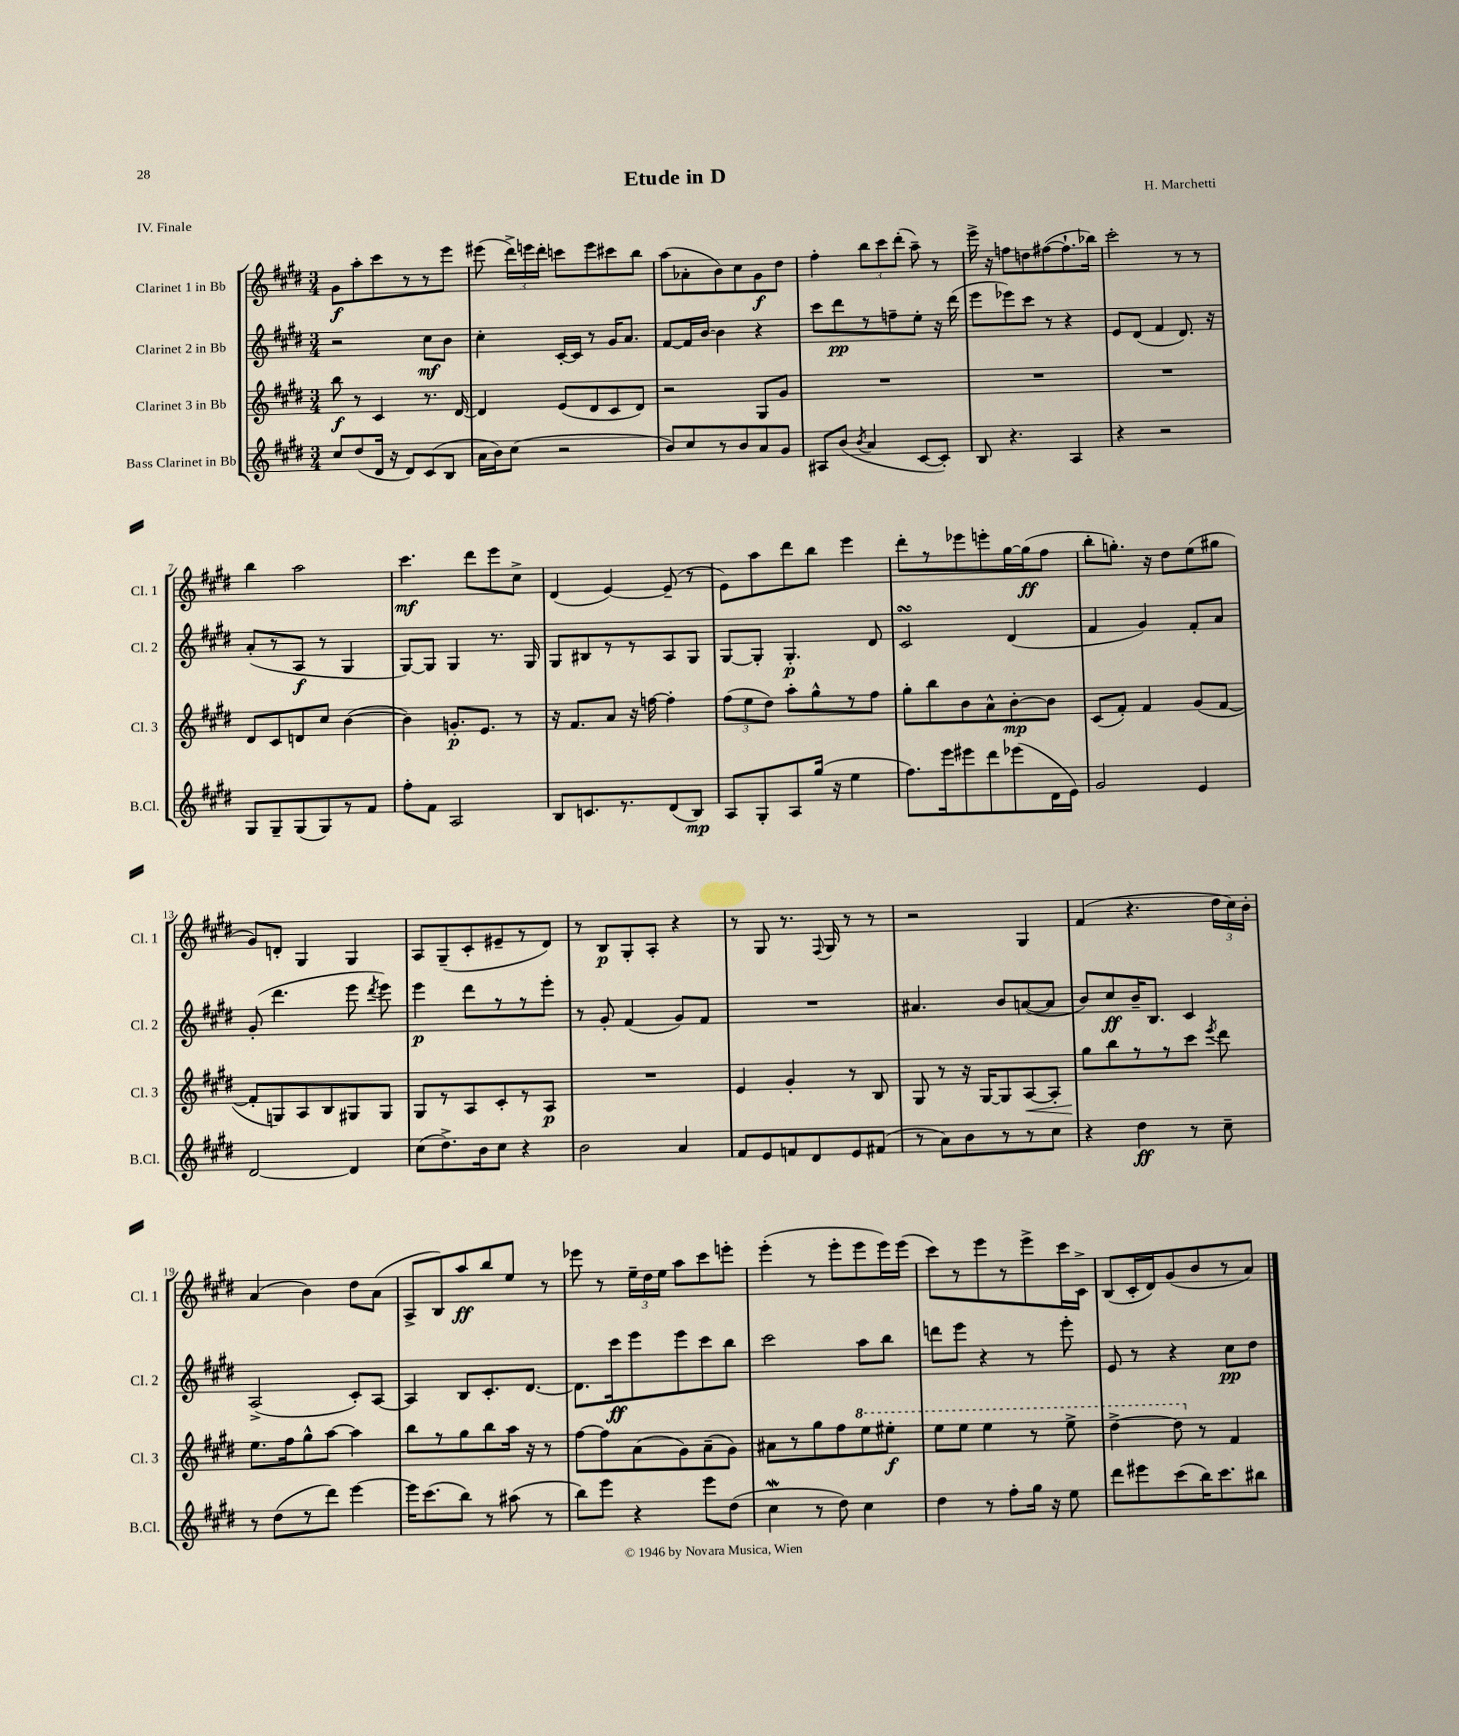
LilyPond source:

\header { title = "Etude in D" composer = "H. Marchetti" piece = "IV. Finale" }
<<
\new StaffGroup <<
\new Staff = "s0" \with { instrumentName = "Clarinet 1 in Bb" shortInstrumentName = "Cl. 1" } {
    \clef treble \key e \major \numericTimeSignature \time 3/4
    \autoBeamOff gis'8[\f a''8-. cis'''8 r8 r8 e'''8] |
    eis'''8( \tuplet 3/2 { dis'''16[->) e'''16 dis'''16]-. } c'''8[ e'''8 cis'''8 b''8] |
    a''8[( aes'8-. b'8) cis''8 gis'8\f dis''8] |
    fis''4-. \tuplet 3/2 { b''8[ cis'''8 dis'''8]-.( } a''8--) r8 |
    e'''16-> r16 f''8[ d''8 fis''8~( fis''8.-! bes''16]) |
    cis'''2-. r8 r8 |
    b''4 a''2 |
    cis'''4.\mf dis'''8[ e'''8 cis''8]-> |
    dis'4( e'4~) e'8--( r8 |
    e'8[) a''8 dis'''8 b''8] e'''4 |
    dis'''8[-. r8 ees'''8 e'''8-. gis''16~ gis''16\ff( fis''8] |
    b''8[-. g''8.]-.) r16 dis''8[ e''8( gis''8] |
    gis'8[) d'8]-. gis4 gis4 |
    a8[ gis8--( cis'8-. eis'8-- r8 dis'8]) |
    r8 b8[\p gis8-. a8]-. r4 |
    r8 gis8 r8. \appoggiatura { fis8 } gis16 r8 r8 |
    r2 gis4 |
    fis'4( r4. \tuplet 3/2 { dis''16[ cis''16) b'16]-. } |
    a'4( b'4) dis''8[ a'8]( |
    a8[-> b8) a''8\ff b''8 e''8] r8 |
    ees'''8 r8 \tuplet 3/2 { e''16[-- dis''16 e''16] } a''8[ cis'''8 e'''8]-. |
    e'''4-.( r8 e'''8[-. e'''8 e'''16) e'''16]( |
    cis'''8[) r8 e'''8 r8 e'''8-> cis'''16 cis'16]-> |
    b8[( cis'16-. dis'16) gis'8( b'8 r8 a'8]) \bar "|." |
}
\new Staff = "s1" \with { instrumentName = "Clarinet 2 in Bb" shortInstrumentName = "Cl. 2" } {
    \clef treble \key e \major \numericTimeSignature \time 3/4
    \autoBeamOff r2 cis''8[\mf b'8] |
    cis''4-. cis'16[~-. cis'16] r8 gis'16[ a'8.] |
    fis'8[~ fis'16 b'16]~ b'4 r4 |
    cis'''8[ dis'''8\pp r8 f''8-- e''8]-. r16 dis'''16( |
    e'''8[ ees'''8) cis'''8] r8 r4 |
    e'8[ dis'8]( fis'4 dis'8.) r16 |
    a'8[-.( r8 a8]\f r8 gis4 |
    gis8[~) gis8] gis4 r8. gis16 |
    gis8[ bis8 r8 r8 a8 gis8] |
    gis8[~ gis8]-. gis4.-.\p dis'8 |
    cis'2\turn dis'4( |
    fis'4 gis'4) fis'8[-. a'8] |
    gis'8-.( dis'''4. e'''8 \acciaccatura { dis'''8 } e'''8) |
    e'''4\p dis'''8[ r8 r8 e'''8]-. |
    r8 gis'8-. fis'4( gis'8[) fis'8] |
    R2. |
    ais'4. b'8[ a'8~( a'8] |
    b'8[) cis''8\ff b'16-- b8.] cis'4 |
    a2->( cis'8[-.) a8]~ |
    a4 b8[ cis'8.-. dis'8.]~ |
    dis'8.[ cis'''16\ff e'''8 e'''8 cis'''8 b''8] |
    cis'''2 a''8[ b''8] |
    d'''8[ e'''8] r4 r8 e'''8-. |
    e'8 r8 r4 cis''8[\pp dis''8] \bar "|." |
}
\new Staff = "s2" \with { instrumentName = "Clarinet 3 in Bb" shortInstrumentName = "Cl. 3" } {
    \clef treble \key e \major \numericTimeSignature \time 3/4
    \autoBeamOff b''8\f r8 cis'4 r8. dis'16~ |
    dis'4 e'8[( dis'8 cis'8 dis'8]) |
    r2 gis8[ gis'8] |
    R2. |
    R2. |
    R2. |
    dis'8[ cis'8 d'8 cis''8] b'4~( |
    b'4) g'8.[-.\p e'8.] r8 |
    r16 fis'8.[ a'8] r16 f''16~ f''4-. |
    \tuplet 3/2 { fis''8[( e''8 dis''8]) } a''8[-. gis''8-^ r8 fis''8] |
    gis''8[-. b''8 b'8 a'8-^ b'8~-.\mp b'8] |
    cis'8[( fis'8]-.) fis'4 gis'8[( fis'8]~ |
    fis'8[-. g8) a8 b8 gis8 gis8] |
    gis8[ r8 a8 cis'8-. r8 a8]\p |
    R2. |
    e'4 gis'4-. r8 b8 |
    gis8 r8 r16 gis16[~ gis8 a8~\< a8]-. |
    gis''8[\! b''8 r8 r8 cis'''8] \acciaccatura { e'''8 } dis'''8 |
    e''8.[ fis''16 gis''8-^ a''8]~ a''4 |
    b''8[ r8 gis''8 b''8 a''16] r16 r8 |
    fis''8[~ fis''8 a'8( gis'8) a'8--( gis'8]) |
    ais'8[ r8 gis''8 fis''8 \ottava #1 e'''8 eis'''8]-.\f |
    e'''8[ e'''8] e'''4 r8 e'''8-> |
    dis'''4~-> dis'''8 \ottava #0 r8 fis'4 \bar "|." |
}
\new Staff = "s3" \with { instrumentName = "Bass Clarinet in Bb" shortInstrumentName = "B.Cl." } {
    \clef treble \key e \major \numericTimeSignature \time 3/4
    \autoBeamOff cis''8[ dis''8( dis'16] r16 dis'8[) cis'8( b8] |
    a'16[ b'16) cis''8]( r2 |
    b'8[) cis''8 r8 b'8 a'8 gis'8] |
    ais8[ b'8]( \acciaccatura { b'8 } a'4 cis'8[~ cis'8]-.) |
    b8 r4. a4 |
    r4 r2 |
    gis8[ gis8-- gis8( gis8) r8 fis'8] |
    fis''8[-. fis'8] a2 |
    b8[ c'8. r8. dis'8( b8]\mp) |
    a8[ gis8-. a8 gis''16]( r16 e''4 |
    fis''8.[) e'''16 eis'''8 dis'''8 ees'''8( dis'16 e'16]) |
    gis'2 e'4 |
    dis'2~ dis'4 |
    cis''8[( dis''8.->) b'16 cis''8] r4 |
    b'2 a'4 |
    fis'8[ e'8 f'8 dis'8 e'8 fis'8]( |
    r8 a'8[) b'8 r8 r8 cis''8] |
    r4 dis''4\ff r8 cis''8-- |
    r8 dis''8[( r8 dis'''8]) e'''4~ |
    e'''16[ cis'''8.( b''8]) r8 ais''8( r8 |
    b''8[) e'''8] r4 e'''8[ dis''8]( |
    cis''4\mordent r8 dis''8) cis''4 |
    dis''4 r8 fis''8[-. gis''16] r16 e''8 |
    dis'''8[ eis'''8 cis'''8( b''16) cis'''8. bis''8] \bar "|." |
}
>>
>>
